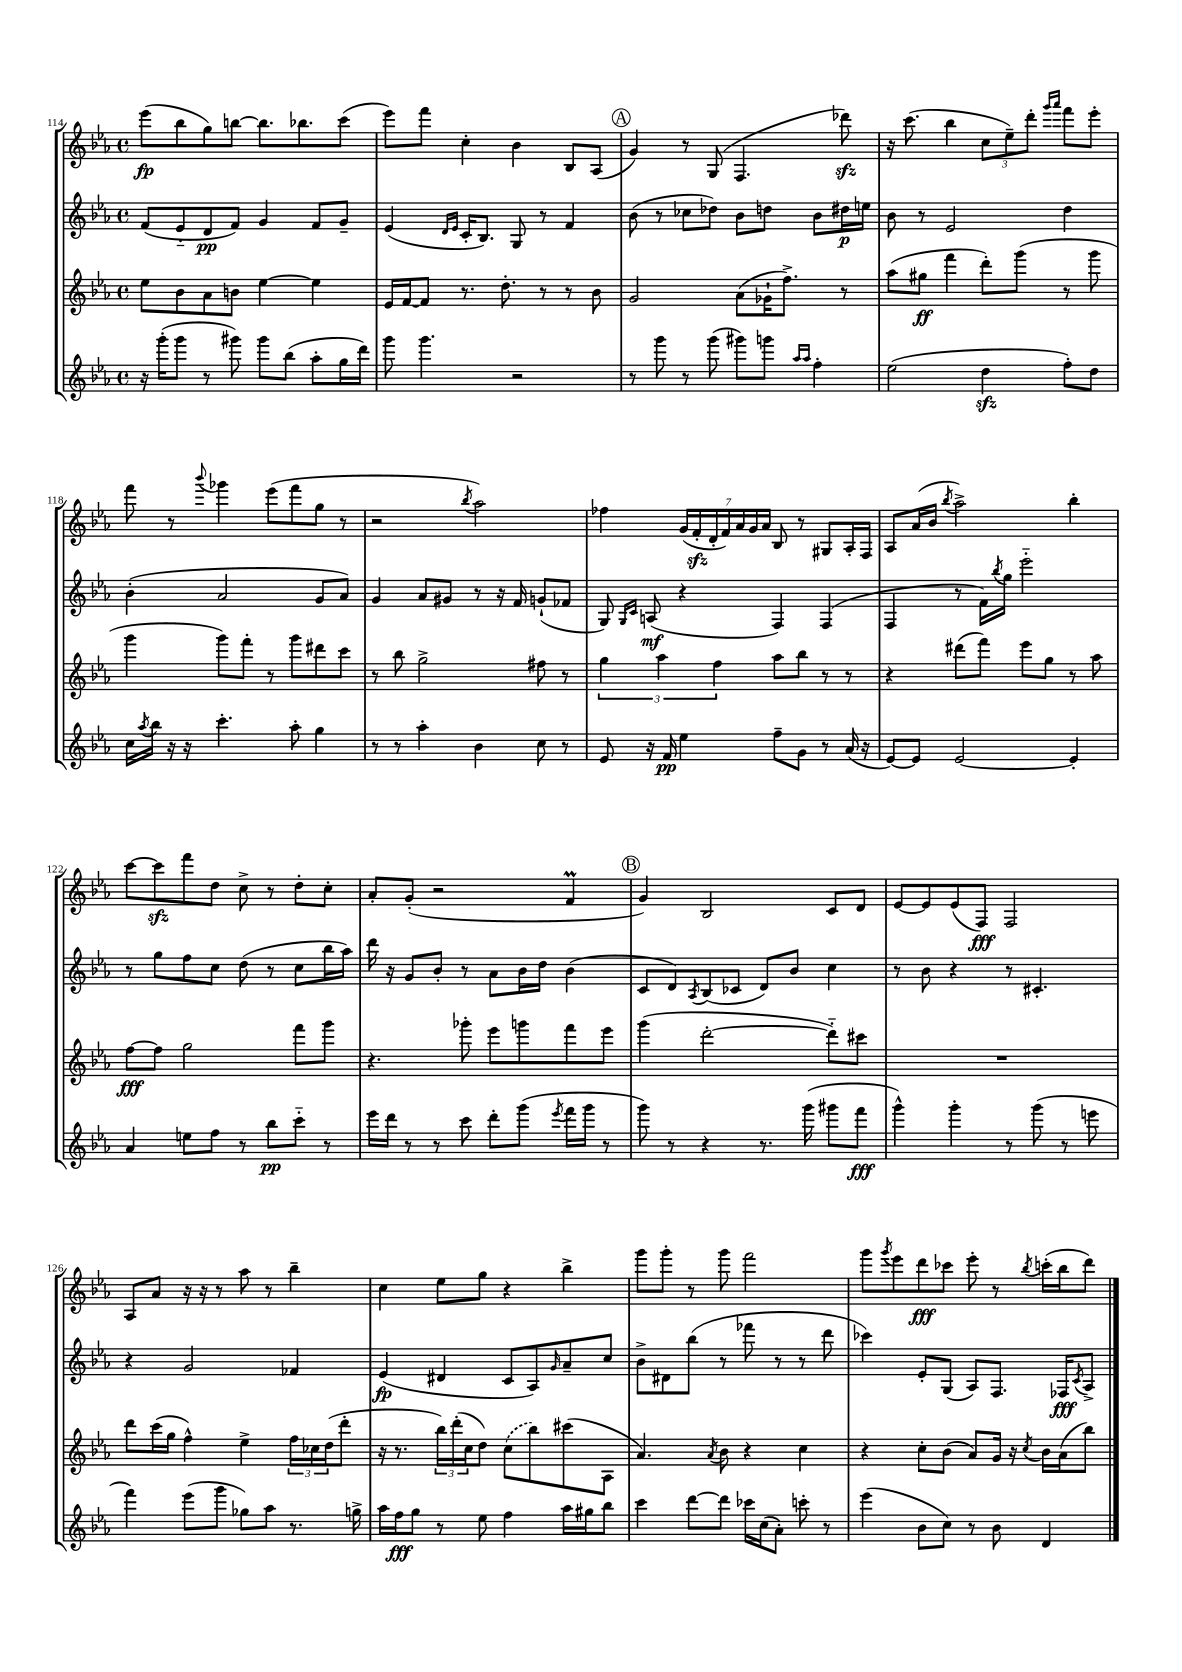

**kern	**kern	**kern	**kern
*staff4	*staff3	*staff2	*staff1
*clefG2	*clefG2	*clefG2	*clefG2
*k[b-e-a-]	*k[b-e-a-]	*k[b-e-a-]	*k[b-e-a-]
*M4/4	*M4/4	*M4/4	*M4/4
*met(c)	*met(c)	*met(c)	*met(c)
16r	8ee-	(8f	(8eee-
(16ggg'	.	.	.
8ggg	8b-	8e-'~	8bb-
8r	8a-	8d	8gg)
8ggg#)	8b	8f)	[8bb
8ggg#	[4ee-	4g	8.bb]
(8bb-	.	.	.
.	.	.	8.bb-
8aa-'	4ee-]	8f	.
16gg	.	8g~	(8ccc
16ddd)	.	.	.
=	=	=	=
8ggg	16e-	(4e-	8eee-)
.	[16f	.	.
4.ggg	8f]	.	8fff
.	.	16qqd	.
.	.	16qqe-	.
.	8.r	16c'	4cc'
.	.	8.B-)	.
.	8.dd'	.	.
2r	.	8G	4b-
.	8r	8r	.
.	8r	4f	8B-
.	8b-	.	(8A-
=	=	=	=
8r	2g	(8b-	4g)
8ggg	.	8r	.
8r	.	8cc-	8r
(8ggg	.	8dd-)	(8G
8ggg#)	(8a-	8b-	4.F
8ggg	16g-`	8dd	.
.	8.ff^)	.	.
16qqaa-	.	.	.
16qqaa-	.	.	.
4ff'	.	8b-	.
.	8r	16dd#	8ddd-)
.	.	16ee	.
=	=	=	=
(2ee-	(8aa-	8b-	16r
.	.	.	(8.ccc
.	8gg#	8r	.
.	4fff	2e-	4bb-
4dd	8ddd')	.	12cc
.	.	.	12ee-~)
.	(8ggg	.	.
.	.	.	12ddd'
.	.	.	16qqggg
.	.	.	16qqaaa-
8ff')	8r	4dd	8fff
8dd	8ggg	.	8eee-'
=	=	=	=
16cc	4ggg	(4b-'	8fff
8qaa-	.	.	.
16bb-	.	.	.
16r	.	.	8r
16r	.	.	.
.	.	.	8qqbbb-
4.ccc'	8ggg)	2a-	4ggg-
.	8fff'	.	.
.	8r	.	(8eee-
8aa-'	8ggg	.	8fff
4gg	8ddd#	8g	8gg
.	8ccc	8a-)	8r
=	=	=	=
8r	8r	4g	2r
8r	8bb-	.	.
4aa-'	2gg^	8a-	.
.	.	8g#	.
.	.	.	8qbb-
4b-	.	8r	2aa-)
.	.	16r	.
.	.	16f	.
8cc	8ff#	(8g`	.
8r	8r	8f-	.
=	=	=	=
8e-	6gg	8G)	4ff-
.	.	16qqG	.
.	.	16qqc	.
16r	.	(8A	.
.	6aa-	.	.
16f	.	.	.
4ee-	.	4r	(28g
.	.	.	28f'
.	.	.	28d'
.	6ff	.	.
.	.	.	28f)
.	.	.	28a-
.	.	.	28g
.	.	.	28a-
8ff~	8aa-	4F)	8B-
8g	8bb-	.	8r
8r	8r	(4F	8G#
(16a-	8r	.	16A-'
16r	.	.	16F
=	=	=	=
[8e-)	4r	4F	8A-
8e-]	.	.	(16a-
.	.	.	16b-
.	.	.	8qbb-
[2e-	(8ddd#	8r	2aa-^)
.	8fff)	16f)	.
.	.	8qbb-	.
.	.	16gg	.
.	8eee-	2eee-'~	.
.	8gg	.	.
4e-']	8r	.	4bb-'
.	8aa-	.	.
=	=	=	=
4a-	[8ff	8r	[8ccc
.	8ff]	8gg	8ccc]
8ee	2gg	8ff	8fff
8ff	.	8cc	8dd
8r	.	(8dd	8cc^
8bb-	.	8r	8r
8ccc'~	8fff	8cc	8dd'
8r	8ggg	16bb-	8cc'
.	.	16aa-)	.
=	=	=	=
16eee-	4.r	16ddd	8a-'
16ddd	.	16r	.
8r	.	8g	(8g'
8r	.	8b-'	2r
8ccc	8ggg-'	8r	.
8ddd'	8eee-	8a-	.
(8ggg	8ggg	16b-	.
.	.	16dd	.
8qeee-	.	.	.
16fff	8fff	(4b-	4f
16ggg	.	.	.
8r	8eee-	.	.
=	=	=	=
8ggg)	(4ggg	8c	4g)
8r	.	8d)	.
.	.	8qA-	.
4r	[2ddd'	(8B-	2B-
.	.	8c-	.
8.r	.	8d)	.
.	.	8b-	.
(16ggg	.	.	.
8ggg#	8ddd'~])	4cc	8c
8fff	8ccc#	.	8d
=	=	=	=
4ggg^^)	1r	8r	[8e-
.	.	8b-	8e-]
4ggg'	.	4r	(8e-
.	.	.	8F)
8r	.	8r	2F
(8ggg	.	4.c#'	.
8r	.	.	.
8eee	.	.	.
=	=	=	=
4fff)	8ddd	4r	8A-
.	(16ccc	.	8a-
.	16gg	.	.
(8eee-	4ff^^)	2g	16r
.	.	.	16r
8ggg	.	.	8r
8gg-)	4ee-^	.	8aa-
8aa-	.	.	8r
8.r	24ff	4f-	4bb-~
.	24cc-	.	.
.	(24dd	.	.
.	8ddd'	.	.
16gg^	.	.	.
=	=	=	=
16aa-	16r	(4e-	4cc
16ff	8.r	.	.
8gg	.	.	.
8r	24bb-)	4d#	8ee-
.	(24ddd'	.	.
.	24cc	.	.
8ee-	8dd)	.	8gg
4ff	(8cc	8c	4r
.	8bb-)	8A-)	.
.	.	16qqg	.
16aa-	(8ccc#	8a-~	4bb-^
16gg#	.	.	.
8bb-	8A-	8cc	.
=	=	=	=
4ccc	4.a-)	8b-^	8ggg
.	.	8d#	8ggg'
[8ddd	.	(8bb-	8r
.	8qa-	.	.
8ddd]	8b-	8r	8ggg
16ccc-	4r	8fff-	2fff
(16cc	.	.	.
8a-')	.	8r	.
8ccc'	4cc	8r	.
8r	.	8ddd	.
=	=	=	=
(4eee-	4r	4ccc-)	8ggg
.	.	.	8qggg
.	.	.	8eee-
8b-	8cc'	8e-'	8ddd
8cc)	(8b-	(8G	8ccc-
8r	8a-)	8A-)	8eee-'
8b-	16g	8.F	8r
.	16r	.	.
.	8qcc	.	8qbb-
4d	16b-	.	(16ccc'
.	(16a-	16F-	16bb-
.	.	8qc	.
.	8bb-)	8A-^	8ddd)
==	==	==	==
*-	*-	*-	*-
